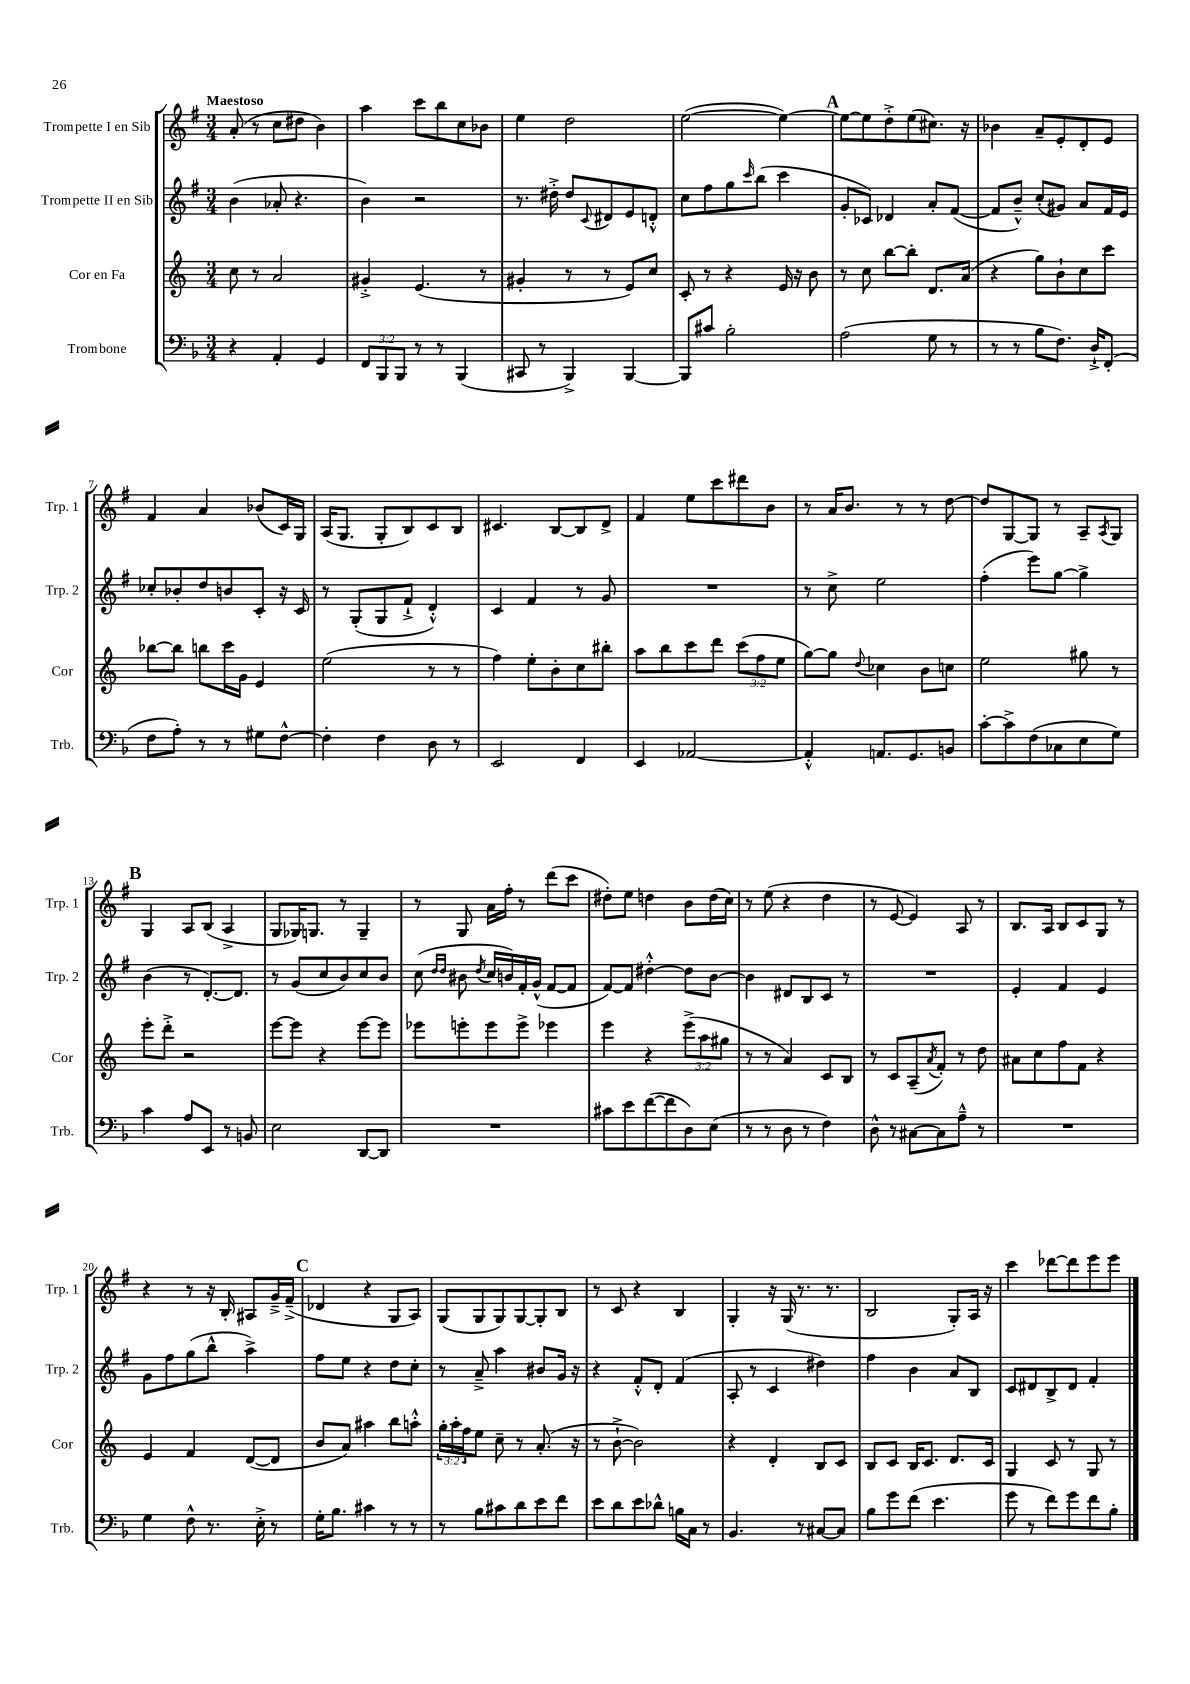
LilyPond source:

<<
\new StaffGroup <<
\new Staff = "s0" \with { instrumentName = "Trompette I en Sib" shortInstrumentName = "Trp. 1" } {
    \clef treble \key g \major \numericTimeSignature \time 3/4 \tempo "Maestoso"
    a'8-.( r8 c''8 dis''8 b'4) |
    a''4 c'''8 b''8 c''8 bes'8 |
    e''4 d''2 |
    e''2~( e''4~) |
    \mark \markup { \bold "A" } e''8~ e''8 d''8-.-> e''8( cis''8.) r16 |
    bes'4 a'8-- e'8-. d'8-. e'8 |
    fis'4 a'4 bes'8( c'16) g16 |
    a16( g8. g8-. b8) c'8 b8 |
    cis'4. b8~ b8 d'8-> |
    fis'4 e''8 c'''8 dis'''8 b'8 |
    r8 a'16 b'8. r8 r8 d''8~ |
    d''8 g8~ g8 r8 a8-- \acciaccatura { a8 } g8 |
    \mark \markup { \bold "B" } g4 a8 b8( a4-> |
    g8 ges16) g8. r8 g4-- |
    r8 g8 a'16 fis''16-. r8 d'''8( c'''8 |
    dis''8-.) e''8 d''4 b'8 d''16( c''16) |
    r8 e''8( r4 d''4 |
    r8 e'8~ e'4) a8 r8 |
    b8. a16 b8 c'8 g8 r8 |
    r4 r8 r16 b16-. ais8 g'16---> fis'16--->( |
    \mark \markup { \bold "C" } des'4 r4 g8 a8) |
    g8( g8 g8) g8~ g8-. b8 |
    r8 c'8 r4 b4 |
    g4-. r16 g16( r8. r8. |
    b2 g8-.) a16 r16 |
    c'''4 des'''8~ des'''8 e'''8 e'''8 \bar "|." |
}
\new Staff = "s1" \with { instrumentName = "Trompette II en Sib" shortInstrumentName = "Trp. 2" } {
    \clef treble \key g \major \numericTimeSignature \time 3/4
    b'4( aes'8-. r4. |
    b'4) r2 |
    r8. dis''16-.-> dis''8 \appoggiatura { c'8 } dis'8 e'8 d'8-.-^ |
    c''8 fis''8 g''8 \grace { c'''16 } b''8( c'''4 |
    \mark \markup { \bold "A" } g'8-. ces'8) des'4 a'8-. fis'8~( |
    fis'8 b'8---^) c''8-.( gis'8) a'8 fis'16 e'16 |
    ces''8-. bes'8-. d''8 b'8 c'8-. r16 c'16 |
    r8 g8-.( g8 fis'8-!-> d'4-.-^) |
    c'4 fis'4 r8 g'8 |
    R2. |
    r8 c''8-> e''2 |
    fis''4-.( e'''8) g''8~ g''4-> |
    \mark \markup { \bold "B" } b'4( r8 d'8.~-.) d'8. |
    r8 g'8( c''8 b'8) c''8 b'8 |
    c''8( \grace { d''16 d''16 } bis'8 \acciaccatura { d''8 } c''16 b'16) fis'16-. g'16-^( fis'8~ fis'8 |
    fis'8~) fis'8 dis''4~-.-^ dis''8 b'8~ |
    b'4 dis'8 b8 c'8 r8 |
    R2. |
    e'4-. fis'4 e'4 |
    g'8 fis''8 g''8( b''8-^ a''4->) |
    \mark \markup { \bold "C" } fis''8 e''8 r4 d''8 c''8-. |
    r8 a'8---> a''4 bis'8 g'16 r16 |
    r4 fis'8-.-^ d'8-. fis'4( |
    a8-. r8 c'4 dis''4) |
    fis''4 b'4 a'8 b8 |
    c'8 dis'8 b8-> dis'8 fis'4-. \bar "|." |
}
\new Staff = "s2" \with { instrumentName = "Cor en Fa" shortInstrumentName = "Cor" } {
    \clef treble \key c \major \numericTimeSignature \time 3/4 \override Staff.TupletNumber.text = #tuplet-number::calc-fraction-text
    c''8 r8 a'2 |
    gis'4-.-> e'4.( r8 |
    gis'4-. r8 r8 e'8) c''8 |
    c'8-. r8 r4 e'16 r16 b'8 |
    \mark \markup { \bold "A" } r8 c''8 b''8~ b''8-. d'8. a'16( |
    r4 g''8) b'8-! c''8 c'''8 |
    bes''8~ bes''8 b''8 c'''16 g'16 e'4 |
    e''2( r8 r8 |
    f''4) e''8-. b'8-. c''8 bis''8-. |
    a''8 b''8 c'''8 d'''8 \tuplet 3/2 { c'''8( f''8 e''8 } |
    g''8~) g''8 \appoggiatura { d''8 } ces''4 b'8 c''8 |
    e''2 gis''8 r8 |
    \mark \markup { \bold "B" } e'''8-. d'''8-.-> r2 |
    e'''8~ e'''8 r4 e'''8~ e'''8 |
    ees'''8 e'''8-. e'''8 e'''8-> ees'''4 |
    e'''4 r4 \tuplet 3/2 { e'''8->( a''8 gis''8 } |
    r8 r8 a'4) c'8 b8 |
    r8 c'8 a8--( \acciaccatura { a'8 } f'8-.) r8 d''8 |
    ais'8 c''8 f''8 f'8 r4 |
    e'4 f'4 d'8~( d'8 |
    \mark \markup { \bold "C" } b'8 a'8) ais''4 b''8 a''8-.-^ |
    \tuplet 3/2 { g''16-. a''16-. f''16 } e''8 c''8-- r8 a'8.-.( r16 |
    r8 b'8~-!-> b'2) |
    r4 d'4-. b8 c'8 |
    b8 c'8 b16 c'8. d'8. c'16 |
    g4 c'8 r8 g8 r8 \bar "|." |
}
\new Staff = "s3" \with { instrumentName = "Trombone" shortInstrumentName = "Trb." } {
    \clef bass \key f \major \numericTimeSignature \time 3/4 \override Staff.TupletNumber.text = #tuplet-number::calc-fraction-text
    r4 a,4-. g,4 |
    \tuplet 3/2 { f,8 bes,,8 bes,,8 } r8 r8 bes,,4( |
    cis,8 r8 bes,,4->) bes,,4~ |
    bes,,8 cis'8 bes2-. |
    \mark \markup { \bold "A" } a2( g8 r8 |
    r8 r8 bes8 f8.) d16-!-> f,8-.( |
    f8 a8-.) r8 r8 gis8 f8~-^ |
    f4-. f4 d8 r8 |
    e,2 f,4 |
    e,4 aes,2~ |
    aes,4-.-^ a,8. g,8. b,8 |
    c'8~-. c'8-> f8( ces8 e8 g8) |
    \mark \markup { \bold "B" } c'4 a8 e,8 r8 b,8 |
    e2 d,8~ d,8 |
    R2. |
    cis'8 e'8 f'8~( f'8 d8) e8( |
    r8 r8 d8 r8 f4) |
    d8-^ r8 cis8~ cis8 a8---^ r8 |
    R2. |
    g4 f8-^ r8. e16-.-> r8 |
    \mark \markup { \bold "C" } g16-. bes8. cis'4 r8 r8 |
    r8 bes8 cis'8 d'8 e'8 f'8 |
    e'8 d'8 e'8 des'8-^ b16 c16 r8 |
    bes,4. r8 cis8~ cis8 |
    bes8 g'8 f'8( e'4. |
    g'8 r8 f'8) g'8 f'8 bes8-. \bar "|." |
}
>>
>>
